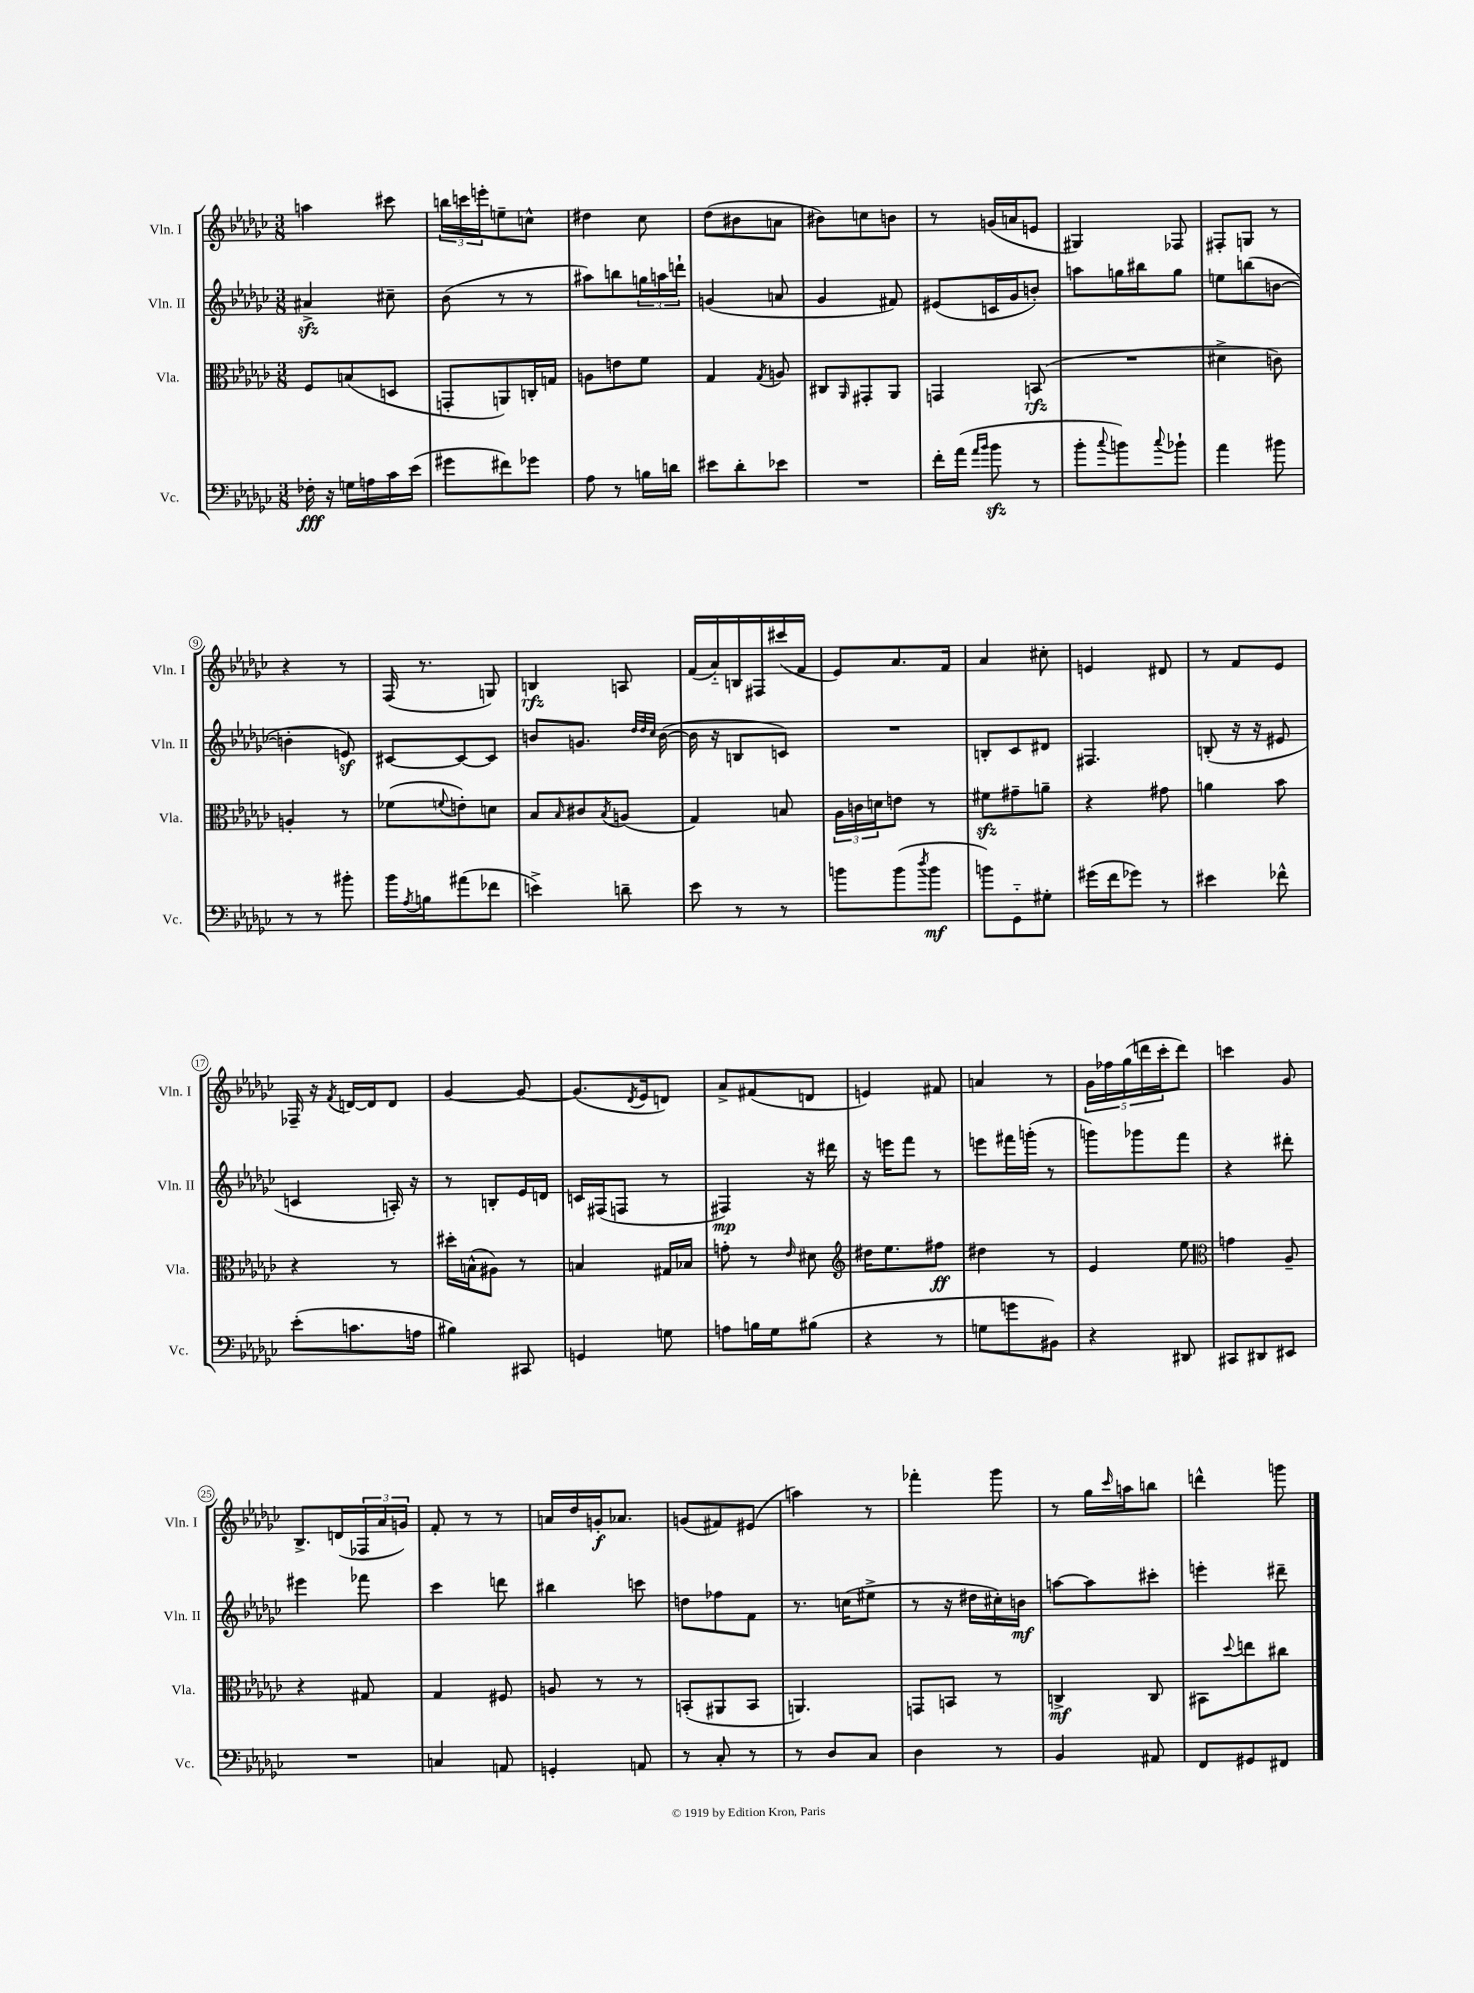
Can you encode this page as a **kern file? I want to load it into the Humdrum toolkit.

**kern	**dynam	**kern	**dynam	**kern	**dynam	**kern	**dynam
*part4	*part4	*part3	*part3	*part2	*part2	*part1	*part1
*staff4	*staff4	*staff3	*staff3	*staff2	*staff2	*staff1	*staff1
*I"Vc.	*	*I"Vla.	*	*I"Vln. II	*	*I"Vln. I	*
*I'Vc.	*	*I'Vla.	*	*I'Vln. II	*	*I'Vln. I	*
*clefF4	*	*clefC3	*	*clefG2	*	*clefG2	*
*k[b-e-a-d-g-c-]	*	*k[b-e-a-d-g-c-]	*	*k[b-e-a-d-g-c-]	*	*k[b-e-a-d-g-c-]	*
*M3/8	*	*M3/8	*	*M3/8	*	*M3/8	*
=1	=1	=1	=1	=1	=1	=1	=1
16F-X'\	fff	8F/L	.	4a#Xzz^/	.	4aan\	.
16r	.	.	.	.	.	.	.
16Gn\LL	.	(8Bn/	.	.	.	.	.
16An\	.	.	.	.	.	.	.
16c-\	.	8Dn/J	.	8cc#X~\	.	8ccc#X\	.
(16e-\JJ	.	.	.	.	.	.	.
=2	=2	=2	=2	=2	=2	=2	=2
8g#X\L	.	8GGn'/L	.	(8b-\	.	24bbn\LL	.
.	.	.	.	.	.	24cccn\	.
.	.	.	.	.	.	24eeen'\J	.
8f#X\)	.	8AAn/)	.	8r	.	8een~\	.
8g-X\J	.	16Cn'/L	.	8r	.	8ccn^^\J	.
.	.	16Gn/JJ	.	.	.	.	.
=3	=3	=3	=3	=3	=3	=3	=3
8A-\	.	8An\L	.	8aa#X\L)	.	4dd#X\	.
8r	.	8en\	.	8bbn\	.	.	.
16Bn\LL	.	8f\J	.	24ggn\L	.	8cc-\	.
.	.	.	.	24aan\	.	.	.
16dn\JJ	.	.	.	.	.	.	.
.	.	.	.	24dddn`\JJ	.	.	.
=4	=4	=4	=4	=4	=4	=4	=4
8e#X\L	.	4G-/	.	(4gn/	.	(8dd-\L	.
8d-'\	.	.	.	.	.	8b#X\	.
.	.	8qG-/	.	.	.	.	.
8e-X\J	.	8An/	.	8an/	.	8an\J	.
=5	=5	=5	=5	=5	=5	=5	=5
4.r	.	8C#X/L	.	4g-/	.	8b#X\L)	.
.	.	16qqAA-/	.	.	.	.	.
.	.	8GG#X'/	.	.	.	8ccn\	.
.	.	8AA-/J	.	8f#X/)	.	8bn\J	.
=6	=6	=6	=6	=6	=6	=6	=6
16f'\LL	.	4GGn/	.	(8e#X/L	.	8r	.
(16a-\JJ	.	.	.	.	.	.	.
16qqa-/LL	.	.	.	.	.	.	.
16qqb-/JJ	.	.	.	.	.	.	.
8b-zz\	.	.	.	16cn/L	.	(16gn/LL	.
.	.	.	.	16g-/J	.	16an/J	.
8r	.	(8BBn/	rfz	8bn'/J)	.	8en/J	.
=7	=7	=7	=7	=7	=7	=7	=7
8b-'\L	.	4.r	.	8aan\L	.	4G#X/)	.
8qqcc-/	.	.	.	.	.	.	.
8bn\)	.	.	.	16ggn\L	.	.	.
.	.	.	.	16bb#X\J	.	.	.
8qqcc-/	.	.	.	.	.	.	.
8b-X`\J	.	.	.	8gg\J	.	8F-X/	.
=8	=8	=8	=8	=8	=8	=8	=8
4a-\	.	4d#X^\	.	8een\L	.	8F#X'/L	.
.	.	.	.	(8bbn\	.	8Gn/J	.
8b#X\	.	8cn\)	.	[8bn\J	.	8r	.
!!LO:LB:g=z
=9	=9	=9	=9	=9	=9	=9	=9
8r	.	4An'/	.	4bn'\]	.	4r	.
8r	.	.	.	.	.	.	.
8b#X'\	.	8r	.	8enz/)	.	8r	.
=10	=10	=10	=10	=10	=10	=10	=10
16b-\LL	.	(8f-X\L	.	[8c#X/L	.	(16F/	.
8qA-/	.	.	.	.	.	.	.
16Bn\J	.	.	.	.	.	8.r	.
.	.	8qqfn/	.	.	.	.	.
(8a#X\	.	8en'\)	.	8c#/_	.	.	.
8f-X\J	.	8dn\J	.	8c#/J]	.	8Gn/)	.
=11	=11	=11	=11	=11	=11	=11	=11
4en^\)	.	8B-/L	.	8bn/L	.	4Bn/	rfz
.	.	16qqB-/	.	.	.	.	.
.	.	8c#X/	.	8.gn/J	.	.	.
.	.	8qB-/	.	.	.	.	.
8dn~\	.	(8An/J	.	.	.	8An/	.
.	.	.	.	32qqdd-/LLL	.	.	.
.	.	.	.	32qqdd-/	.	.	.
.	.	.	.	32qqcc-/JJJ	.	.	.
.	.	.	.	([16b\	.	.	.
=12	=12	=12	=12	=12	=12	=12	=12
8e-\	.	4G-/)	.	16b\]	.	(16f/LL	.
.	.	.	.	16r	.	16a-/)	.
8r	.	.	.	8Bn/L	.	16Bn/	.
.	.	.	.	.	.	16F#X/	.
8r	.	8Bn/	.	8cn/J)	.	(16ccc#X/	.
.	.	.	.	.	.	16f/JJ	.
=13	=13	=13	=13	=13	=13	=13	=13
8bn\L	.	24A-\LL	.	4.r	.	8e-/L)	.
.	.	24cn\	.	.	.	.	.
.	.	24dn\J	.	.	.	.	.
(8b\	.	8en\J	.	.	.	8.a-/	.
8qdd-/	.	.	.	.	.	.	.
8b\J	mf	8r	.	.	.	.	.
.	.	.	.	.	.	16f/Jk	.
=14	=14	=14	=14	=14	=14	=14	=14
8bn\L)	.	8f#Xzz\L	.	8Bn'/L	.	4a-/	.
8GG-\	.	8g#X~\	.	8c-/	.	.	.
8G#X'\J	.	8an~\J	.	8d#X/J	.	8cc#X'\	.
=15	=15	=15	=15	=15	=15	=15	=15
(16g#X\LL	.	4r	.	4.F#X/	.	4en/	.
16f\J	.	.	.	.	.	.	.
8g-X\J)	.	.	.	.	.	.	.
8r	.	8g#X\	.	.	.	8d#X/	.
=16	=16	=16	=16	=16	=16	=16	=16
4e#X\	.	4an\	.	(8Bn'/	.	8r	.
.	.	.	.	16r	.	8f/L	.
.	.	.	.	16r	.	.	.
8f-X^^\	.	8b-\	.	8e#X/	.	8e-/J	.
!!LO:LB:g=z
=17	=17	=17	=17	=17	=17	=17	=17
(8e-'\L	.	4r	.	4cn/	.	16F-X~/	.
.	.	.	.	.	.	16r	.
.	.	.	.	.	.	8qf/	.
8.cn\	.	.	.	.	.	[16dn/LL	.
.	.	.	.	.	.	16d/J]	.
.	.	8r	.	16An'/)	.	8d/J	.
16An\Jk	.	.	.	16r	.	.	.
=18	=18	=18	=18	=18	=18	=18	=18
4B#X\)	.	16dd#X'\LL	.	8r	.	[4g-/	.
.	.	(16Bn^^\J	.	.	.	.	.
.	.	8A#X\J)	.	8Bn'/L	.	.	.
8CC#X/	.	8r	.	16e-/L	.	8g-/_	.
.	.	.	.	16dn/JJ	.	.	.
=19	=19	=19	=19	=19	=19	=19	=19
4GGn/	.	4Bn/	.	16cn/LL	.	(8.g-/L]	.
.	.	.	.	(16F#X/J	.	.	.
.	.	.	.	8Fn/J	.	.	.
.	.	.	.	.	.	8qd-/	.
.	.	.	.	.	.	16e-/k	.
8Gn\	.	16G#X/LL	.	8r	.	8dn/J)	.
.	.	16B-X/JJ	.	.	.	.	.
=20	=20	=20	=20	=20	=20	=20	=20
8An\L	.	8gn'\	.	4F#X/)	mp	8a-^/L	.
16Bn\L	.	8r	.	.	.	(8f#X/	.
16G-\J	.	.	.	.	.	.	.
.	.	16qqe-/	.	.	.	.	.
(8B#X\J	.	8d#X\	.	16r	.	8dn/J	.
.	.	.	.	16ddd#X\	.	.	.
=21	=21	=21	=21	=21	=21	=21	=21
*	*	*clefG2	*	*	*	*	*
4r	.	16dd#X\KL	.	16r	.	4en/)	.
.	.	8.ee-\	.	16eeen\KL	.	.	.
.	.	.	.	8fff\J	.	.	.
8r	.	8ff#X\J	ff	8r	.	8f#X/	.
=22	=22	=22	=22	=22	=22	=22	=22
8Gn\L	.	4dd#X\	.	8eeen\L	.	4an/	.
8gn\	.	.	.	16fff#X\L	.	.	.
.	.	.	.	(16gggn'\JJ	.	.	.
8BB#X\J)	.	8r	.	8r	.	8r	.
=23	=23	=23	=23	=23	=23	=23	=23
4r	.	4e-/	.	8gggn\L)	.	20g-\LL	.
.	.	.	.	.	.	20ff-X\	.
.	.	.	.	.	.	(20gg-\	.
.	.	.	.	8ggg-X\	.	.	.
.	.	.	.	.	.	20dddn\	.
.	.	.	.	.	.	20ccc-'\J	.
8DD#X/	.	8ee-\	.	8fff\J	.	8ddd\J)	.
=24	=24	=24	=24	=24	=24	=24	=24
*	*	*clefC3	*	*	*	*	*
8CC#X/L	.	4gn\	.	4r	.	4cccn\	.
8DD#X/	.	.	.	.	.	.	.
8EE#X/J	.	8A-~/	.	8ddd#X'\	.	8g-/	.
!!LO:LB:g=z
=25	=25	=25	=25	=25	=25	=25	=25
4.r	.	4r	.	4eee#X\	.	8.B-^/L	.
.	.	.	.	.	.	(16dn/L	.
.	.	8G#X/	.	8fff-X\	.	24F-X/	.
.	.	.	.	.	.	24a-/	.
.	.	.	.	.	.	24gn/JJ)	.
=26	=26	=26	=26	=26	=26	=26	=26
4Cn/	.	4G-/	.	4ccc-\	.	8f'/	.
.	.	.	.	.	.	8r	.
8AAn/	.	8F#X/	.	8dddn\	.	8r	.
=27	=27	=27	=27	=27	=27	=27	=27
4GGn'/	.	8An/	.	4bb#X\	.	16an/LL	.
.	.	.	.	.	.	16dd-/	.
.	.	8r	.	.	.	16gn'/J	f
.	.	.	.	.	.	8.a-X/J	.
8AAn/	.	8r	.	8cccn\	.	.	.
=28	=28	=28	=28	=28	=28	=28	=28
8r	.	(8BBn'/L	.	8ddn\L	.	(8gn/L	.
8C-'/	.	8AA#X/	.	8ff-X\	.	8f#X/)	.
8r	.	8BB/J	.	8f\J	.	(8e#X/J	.
=29	=29	=29	=29	=29	=29	=29	=29
8r	.	4.AAn/)	.	8.r	.	4aan\)	.
8D-/L	.	.	.	.	.	.	.
.	.	.	.	(16ccn\KL	.	.	.
8C-/J	.	.	.	8ee#X^\J	.	8r	.
=30	=30	=30	=30	=30	=30	=30	=30
4D-\	.	8GGn/L	.	8r	.	4fff-X'\	.
.	.	8BBn/J	.	16r	.	.	.
.	.	.	.	16dd#X\LL	.	.	.
8r	.	8r	.	16cc#X'\)	.	8ggg-\	.
.	.	.	.	16bn\JJ	mf	.	.
=31	=31	=31	=31	=31	=31	=31	=31
4BB-/	.	4Cn^/	mf	[8aan\L	.	8r	.
.	.	.	.	8aa\]	.	16gg-\LL	.
.	.	.	.	.	.	16qqccc-/	.
.	.	.	.	.	.	16aan\J	.
8AA#X/	.	8C/	.	8ccc#X'\J	.	8bbn\J	.
=32	=32	=32	=32	=32	=32	=32	=32
8FF/L	.	8BB#X\L	.	4eeen'\	.	4dddn^^\	.
.	.	8qqdd-/	.	.	.	.	.
8GG#X/	.	8een\	.	.	.	.	.
8FF#X/J	.	8cc#X\J	.	8ddd#X~\	.	8gggn\	.
==	==	==	==	==	==	==	==
*-	*-	*-	*-	*-	*-	*-	*-
